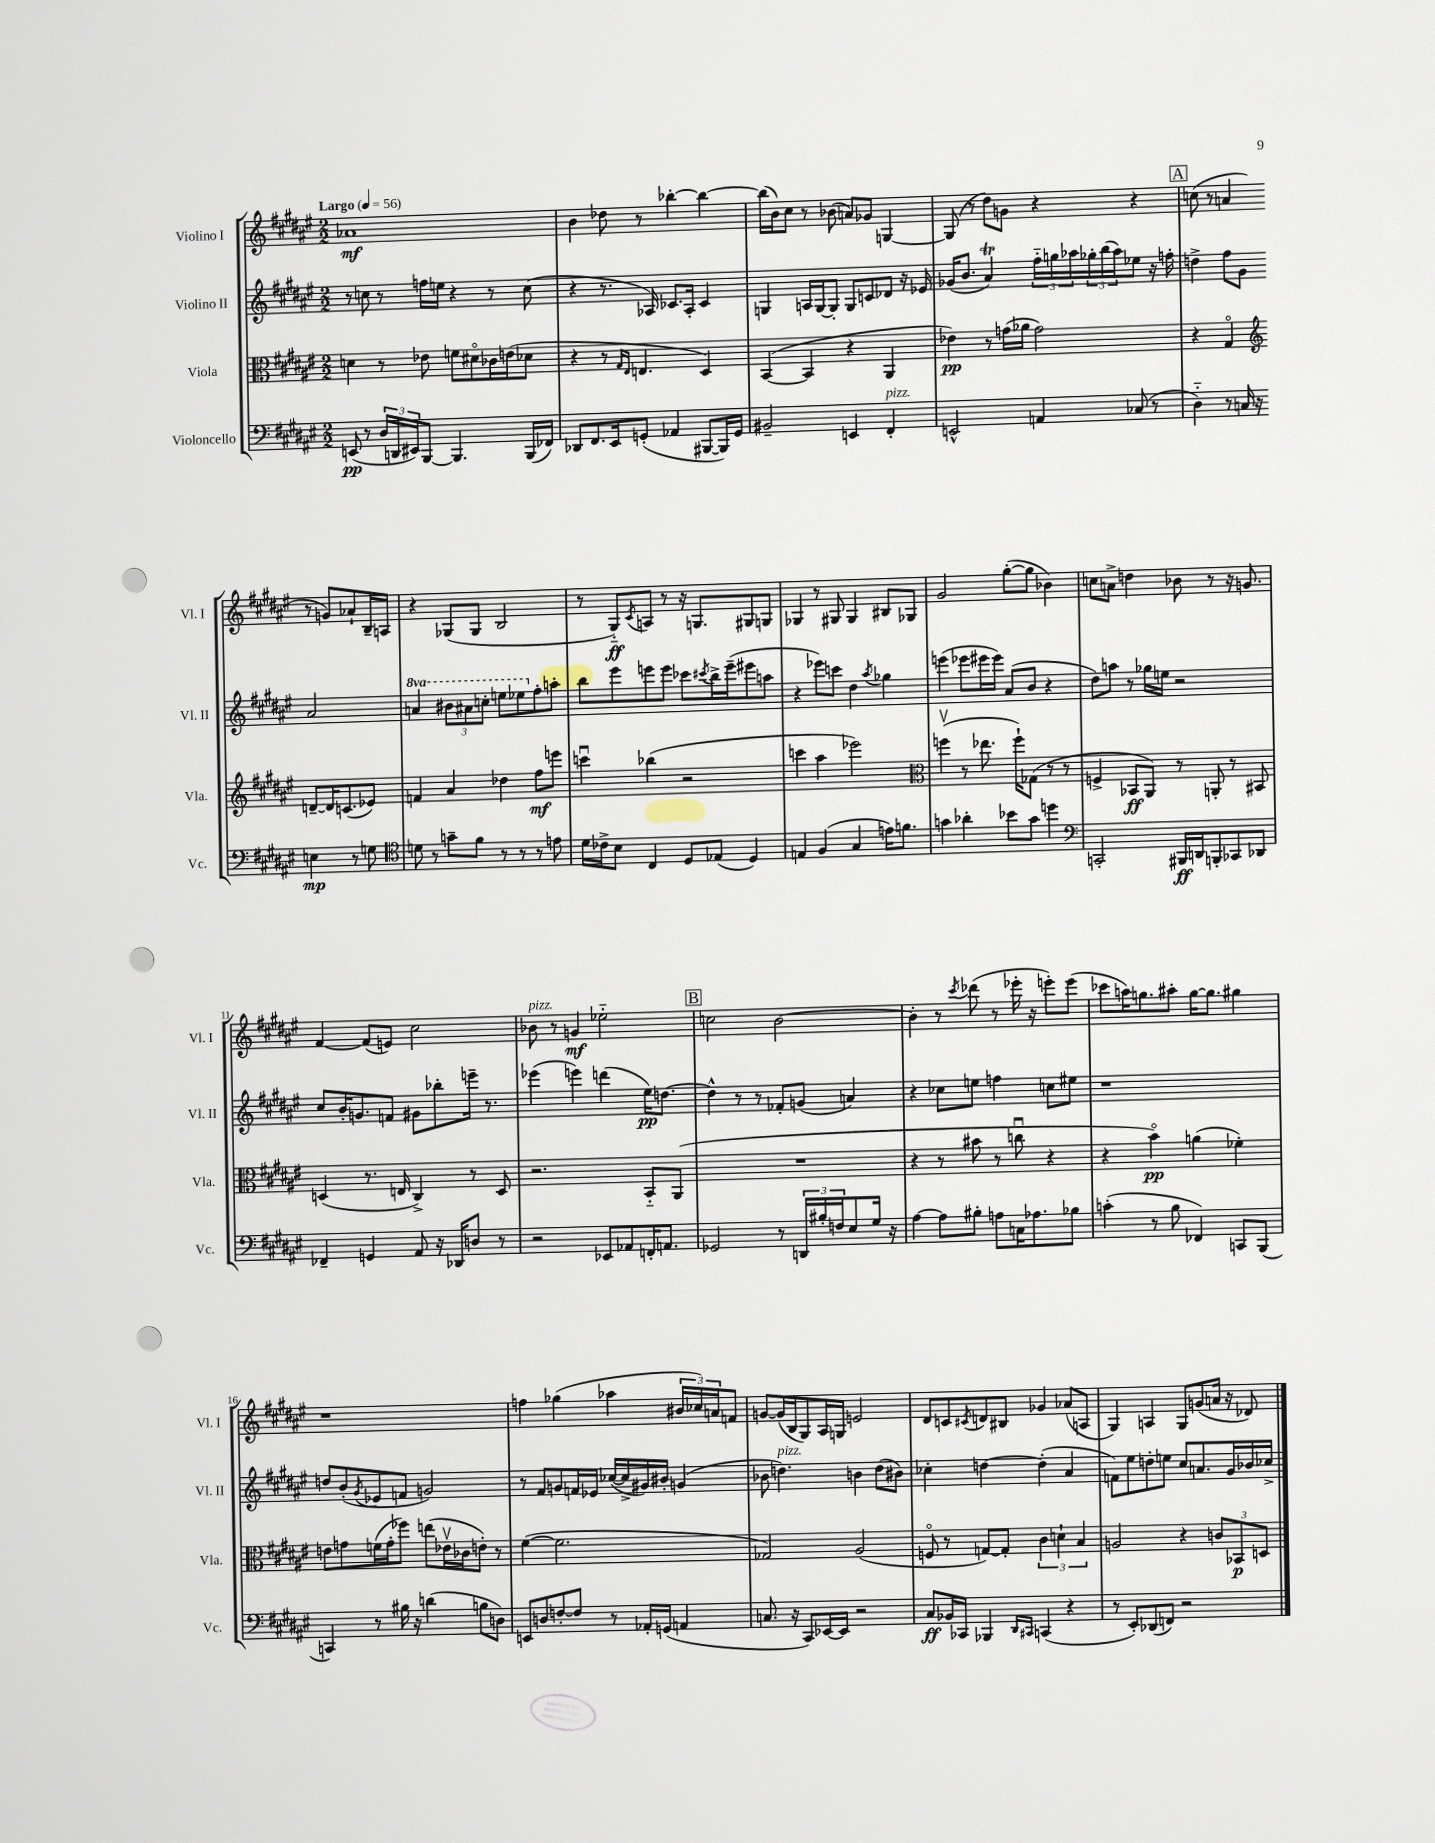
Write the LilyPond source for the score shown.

<<
\new StaffGroup <<
\new Staff = "s0" \with { instrumentName = "Violino I" shortInstrumentName = "Vl. I" } {
    \clef treble \key fis \major \numericTimeSignature \time 2/2 \tempo "Largo" 4 = 56
    aes'1\mf |
    b'4 des''8 r8 bes''4~-. bes''4~ |
    bes''16( b'16) cis''8 r8 bes'8( a'8) ges'8 g4~ |
    g8( r8 dis''8) g'8 r4 r4 |
    \mark \markup { \box "A" } c''8( r8 a'4 r8 g'8) aes'8-! b16-- a16 |
    r4 ges8( ges8 b2 |
    r8 gis8-_\ff) \acciaccatura { cis'8 } a8 r8 r16 g8. gis8 g8 |
    ges4 r8 gis8 gis4 bis8 ges8 |
    gis'2 gis''8~-.( gis''8 bes'4) |
    c''8 a'8-> d''4 bes'8 r8 r16 g'8. |
    fis'4~ fis'8( e'8) cis''2 |
    bes'8^\markup { \italic "pizz." } r8 g'4\mf ees''2-_ |
    \mark \markup { \box "B" } c''2 b'2~ |
    b'4-. r8 \acciaccatura { cis'''8 } des'''8( r8 ees'''16-. r16 e'''8-.) e'''8( |
    ces'''8 a''16) g''8. ais''8-. g''16~ g''8. gis''4 |
    r1 |
    f''4 ges''4( aes''4 \tuplet 3/2 { bis'16 ces''16) a'16 } f'8 |
    g'8~ g'16( b16 gis8) ais16 g16 e'2 |
    dis'8 c'8 \acciaccatura { cis'8 } d'8 bis8 ges'4 aes'8( a8 |
    gis4) a4 gis8 g'8( a'16 r16 des'8) \bar "|." |
}
\new Staff = "s1" \with { instrumentName = "Violino II" shortInstrumentName = "Vl. II" } {
    \clef treble \key fis \major \numericTimeSignature \time 2/2 \set Staff.ottavationMarkups = #ottavation-simple-ordinals
    r8 c''8 r8 f''16 e''16 r4 r8 c''8( |
    r4 r8. aes16) ces'8. aes16-. ces'4 |
    g4 a16 g16~ g8-. g8 c'8 des'8 r16 ees'16 |
    ges'16( b'8. ais'4\trill) \tuplet 3/2 { fis''16-_ g''16 aes''16 } \tuplet 3/2 { ges''16-. b''16( aes''16) } ees''8 r16 f''16-. |
    \mark \markup { \box "A" } d''4-> fis''8 gis'8 ais'2 |
    \ottava #1 a''4 \tuplet 3/2 { bis''8 ais''8 c'''8-. } e'''8 ees'''8 \ottava #0 fis''8-. a''8-. |
    b''8 eis'''8 e'''8 e'''8 ces'''8 \acciaccatura { cis'''8 } b''16-> e'''16--( eis'''8 a''8 |
    r4 ees'''8) c'''8 dis''4 \acciaccatura { ais''8 } ges''4 |
    e'''4( ees'''8 eis'''16 eis'''16) ais'8( b'8 r4 |
    dis''8) a''8 r8 ges''16 e''16 r2 |
    cis''8 b'16-. g'8. f'8 gis'8 bes''8-. e'''16-- r8. |
    ees'''4( e'''4) d'''4( eis''16\pp) d''8.~ |
    \mark \markup { \box "B" } d''4-^ r8 r8 fes'8-. g'8( a'4) |
    r4 ces''8 e''8 f''4 c''8 eis''8 |
    r1 |
    d''8 b'8-.( \acciaccatura { gis'8 } ees'8 f'8 g'2) |
    r8 fis'8 g'8 f'16 ees'16 ces''16~( ces''16-> gis'16) bis'16-. g'4( |
    bes'8 d''4.^\markup { \italic "pizz." }) b'4 d''8( bis'8) |
    ces''4-. d''4~ d''4-.( ais'4 |
    f'8) eis''8 d''8-. e''8 cis''8 a'8. gis'16 bes'16 ces''16-> \bar "|." |
}
\new Staff = "s2" \with { instrumentName = "Viola" shortInstrumentName = "Vla." } {
    \clef alto \key fis \major \numericTimeSignature \time 2/2
    d'4 r8 ees'8 f'8 dis'8\flageolet ces'16 e'16( des'8 |
    r4 r8 \grace { gis16 eis16 } e4. dis4) |
    b,4~( b,4 r4 ais,4 |
    ees'4\pp) r8 g'16( aes'16 g'2) |
    \mark \markup { \box "A" } r4 gis4\flageolet \clef treble d'8~-- d'16 c'8.( ees'8) |
    f'4 ais'4 des''4 fis''8\mf e'''8 |
    c'''4\downbow bes''4( r2 |
    c'''4 ais''4 ees'''2) |
    \clef alto f''4\upbow( r8 ees''8. f''16-!) ges8( r8 r8 |
    f4-> bes,8\ff ais,8) r8 a,8-. r8 bis,8 |
    d4( r8. e16 cis4->) r8 d8 |
    r2. b,8-_ ais,8( |
    \mark \markup { \box "B" } R1 |
    r4 r8 bis'8 r8 c''8\downbow r4 |
    r4 b'4\flageolet\pp) a'4( fes'4-.) |
    e'8 g'8 f'16( g'16-. fes''8) e''8( ees'16\upbow ces'16 e'8-.) r8 |
    fis'4~( fis'2. |
    ges2) ais2( |
    f8\flageolet r8 g8~) g8-. \tuplet 3/2 { cis'4 d'4-! b4 } |
    a2 r4 \tuplet 3/2 { c'8 bes,8\p d8 } \bar "|." |
}
\new Staff = "s3" \with { instrumentName = "Violoncello" shortInstrumentName = "Vc." } {
    \clef bass \key fis \major \numericTimeSignature \time 2/2
    e,8\pp( r8 \tuplet 3/2 { dis16 d,16 eis,16) } b,,8~ b,,4. b,,16( fes,16) |
    des,8 fis,8. eis,16 g,8-.( aes,4 bis,,8~ bis,,16) g,16 |
    bis,2-- e,4 fis,4-.^\markup { \italic "pizz." } |
    e,2-^ a,4 ces8( r8 |
    \mark \markup { \box "A" } dis4-_) r8 c16 r16 e4\mp r8 g8 |
    \clef tenor d'8 r8 g'8-- fis'8 r8 r8 r8 e'8 |
    dis'16 ces'16-> b8 cis4 dis8 ees8( dis4) |
    e4 fis4( gis4 e'16) f'8. |
    g'4 aes'4-. bes'8 g'8 d''4 |
    \clef bass c,2-. bis,,16\ff d,16 b,,8-. ces,8 des,8 |
    fes,4-- g,4 ais,8 r16 des,16 d8 r8 |
    r2 ees,8 aes,8 f,16-. a,8. |
    \mark \markup { \box "B" } ges,2 r8 \tuplet 3/2 { d,16 bis16-. f16 } eis8 gis16 r16 |
    ais4~ ais8 bis8-. a8 c16 aes8. bes8 |
    c'4-.( r8 b8 fes,4) c,8 b,,8( |
    c,4) r8 bis16 r16 d'4( b8 d8) |
    e,8 d8 f8~-. f8 r8 aes,16-. g,16( a,4 |
    c8. r16 cis,8) ees,16~ ees,16 r2 |
    cis8\ff bes,16 ces,16 bes,,4 \grace { dis,16 cis,16 } c,4( r4 |
    r8 eis,8-.) des,8( f,8) r2 \bar "|." |
}
>>
>>
